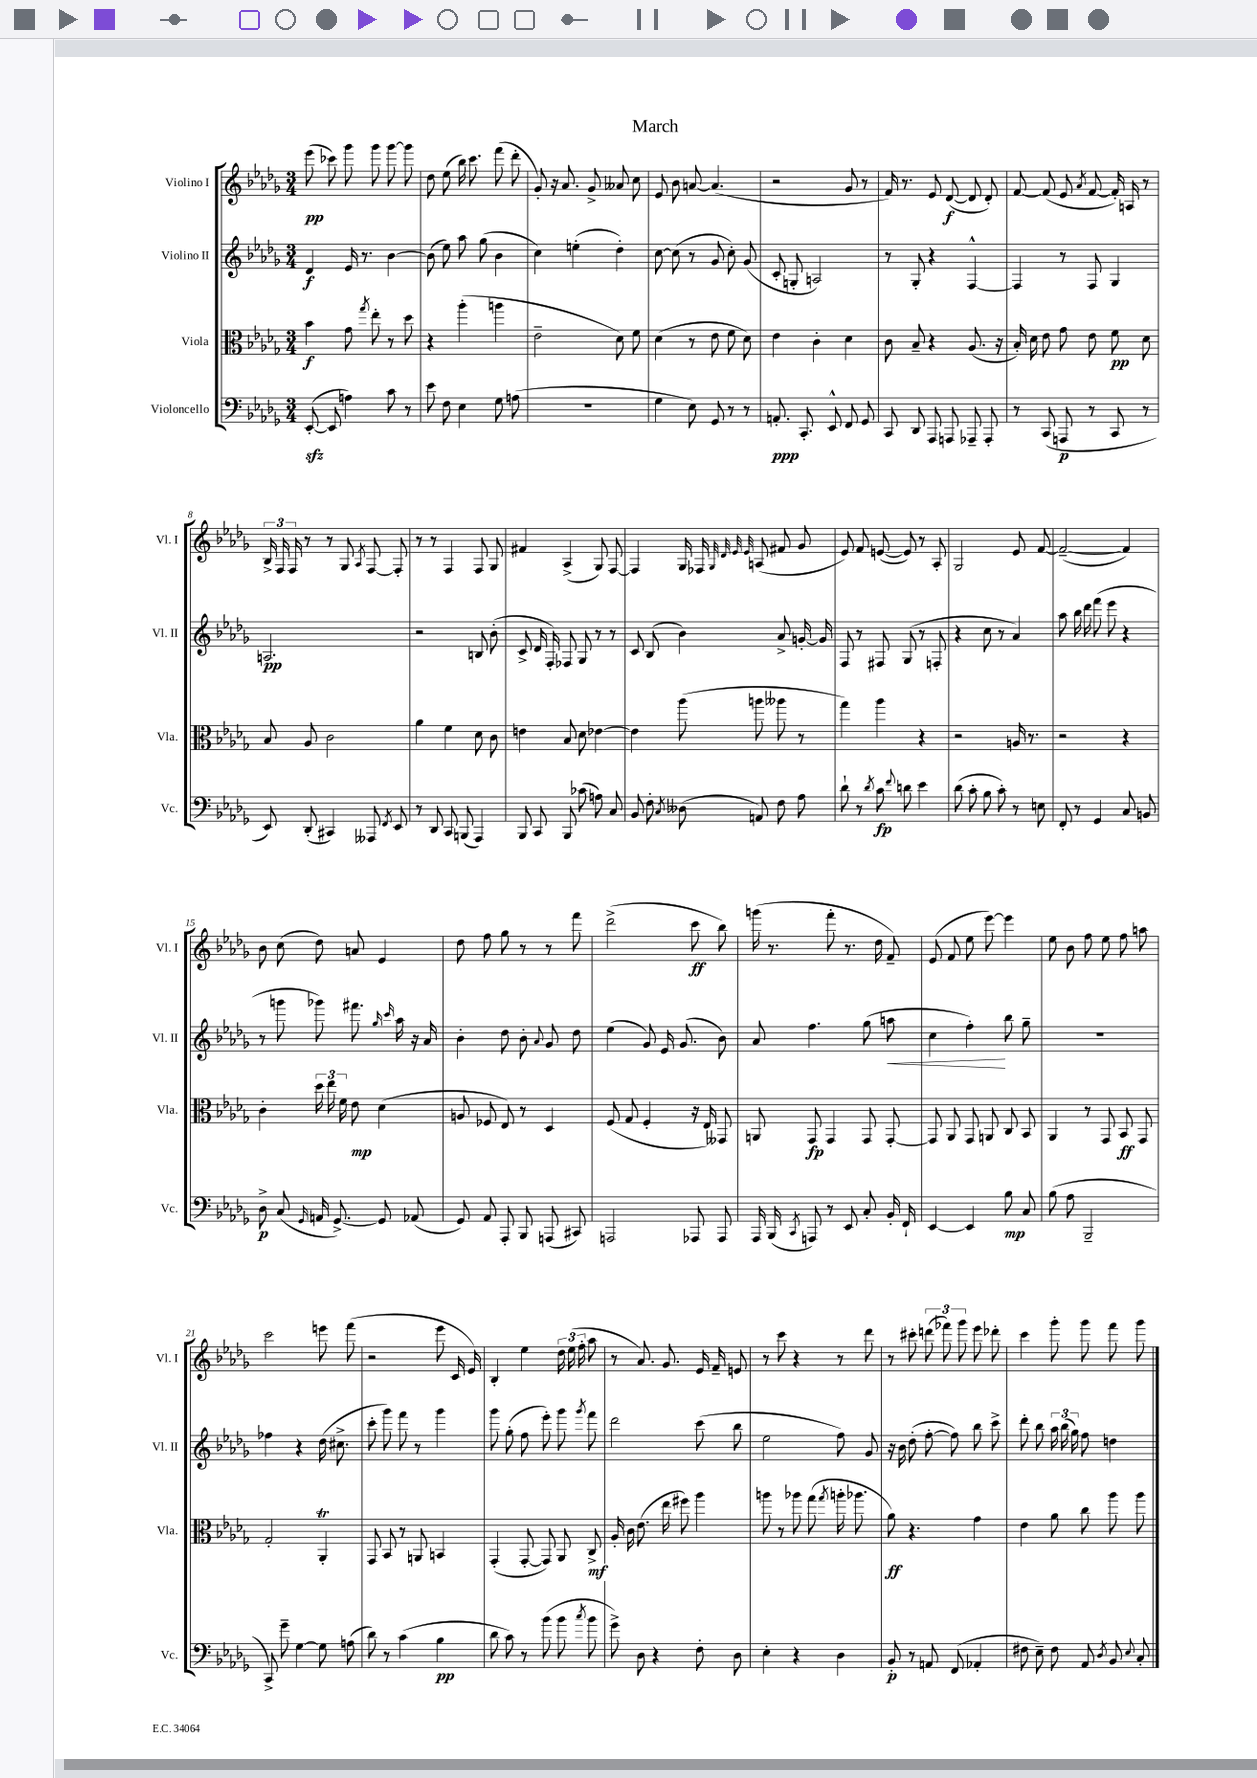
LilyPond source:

\header { title = "March" }
<<
\new StaffGroup <<
\new Staff = "s0" \with { instrumentName = "Violino I" shortInstrumentName = "Vl. I" } {
    \clef treble \key des \major \numericTimeSignature \time 3/4
    \autoBeamOff ees'''8\pp( ces'''8) ges'''8 ges'''8 ges'''8~ ges'''8 |
    des''8 ees''8( bes''16) c'''8. f'''8( des'''8-. |
    ges'8-.) r16 aes'8. ges'8-> aeses'8 c''8 |
    ees'8 bes'8 a'8~ a'4.( |
    r2 ges'8 r8 |
    f'16) r8. ees'8 des'8~\f( des'8 des'8-.) |
    f'8~ f'8( ees'8 \acciaccatura { aes'8 } f'8~ f'16-.) a16 r8 |
    \tuplet 3/2 { bes16-> f16 f16 } r8 r8 ges8 \acciaccatura { aes8 } f8~ f8-. |
    r8 r8 f4 f8 ges8 |
    fis'4 aes4->( ges8) f8~ |
    f4 ges16 fes16 \grace { ges32 des'32 ees'32 ees'32 } a8( fis'8 ges'8 |
    ees'8) f'8 e'8~( e'8) r8 aes8-. |
    ges2 ees'8 f'8~ |
    f'2~--( f'4) |
    bes'8 c''8( des''8) a'8 ees'4 |
    des''8 f''8 ges''8 r8 r8 f'''8 |
    des'''2->( c'''8\ff bes''8) |
    g'''16( r8. f'''8-. r8. des''16 f'8--) |
    ees'8( f'8 ees''8 ees'''8~) ees'''4 |
    ees''8 bes'8 f''8 ees''8 f''8 a''8 |
    c'''2 e'''8 f'''8( |
    r2 ees'''8 c'16 ees'16) |
    bes4-. ees''4 \tuplet 3/2 { des''16 ees''16( f''16-. } aes''8 |
    r8 aes'8.) ges'8. ees'16 f'16-- e'8 |
    r8 c'''8 r4 r8 des'''8 |
    r8 cis'''8-. \tuplet 3/2 { d'''8( fes'''8) ges'''8 } ees'''8 des'''8-. |
    c'''4 ges'''8-. ges'''8 f'''8 ges'''8 \bar "|." |
}
\new Staff = "s1" \with { instrumentName = "Violino II" shortInstrumentName = "Vl. II" } {
    \clef treble \key des \major \numericTimeSignature \time 3/4
    \autoBeamOff des'4\f ees'16 r8. bes'4~ |
    bes'8( ees''8) aes''8 ges''8( bes'4 |
    c''4) e''4-.( des''4-.) |
    c''8~ c''8( r8 ges'8 c''8-.) ges'8( |
    c'8-. g8-. a2) |
    r8 ges8-. r4 f4~-^ |
    f4 r8 f8 ges4 |
    a2.\pp |
    r2 b8 bes'8-.( |
    c'8-> des'16 f16-.) fes8 ges8 r8 r8 |
    c'8 bes8( bes'4) aes'8-> g'16~-. g'16 |
    f8 r8 fis8 ges8( r8 f8-. |
    r4 c''8 r8 aes'4) |
    aes''8 bes''16 des'''16 f'''8( ees'''8 r4 |
    r8 g'''8 ges'''8) fis'''8. \grace { ges''16 c'''16 } aes''16 r16 aes'16 |
    bes'4-. des''8 bes'8-. \appoggiatura { aes'8 } ges'8 des''8 |
    ees''4( ges'8) ees'16 ges'8.( bes'8) |
    aes'8 f''4. ges''8( a''8\< |
    c''4 f''4-.\!) bes''8 ges''8-- |
    R2. |
    fes''4 r4 des''16( cis''8.-> |
    c'''8-. ges'''8) f'''8 r8 ges'''4 |
    ges'''8 ges''8-.( f''8 ees'''8-.) ges'''8 \acciaccatura { ges'''8 } f'''8 |
    des'''2 c'''8( bes''8 |
    ees''2 f''8) ges'8 |
    r16 bes'16 des''8-.( f''8~-. f''8) bes''8 c'''8-> |
    des'''8-. bes''8 \tuplet 3/2 { aes''16 bes''16( ges''16) } f''8 d''4 \bar "|." |
}
\new Staff = "s2" \with { instrumentName = "Viola" shortInstrumentName = "Vla." } {
    \clef alto \key des \major \numericTimeSignature \time 3/4
    \autoBeamOff bes'4\f ges'8 \acciaccatura { ges''8 } ees''8-. r8 des''8 |
    r4 aes''4-.( a''4 |
    ees'2-- des'8) f'8 |
    des'4( r8 ees'8 f'8 des'8) |
    ees'4 c'4-. des'4 |
    c'8 bes8-- r4 aes8.( r16 |
    bes16-.) des'16 ees'8 ges'8 ees'8 f'8\pp des'8 |
    bes8 aes8 c'2 |
    aes'4 f'4 des'8 c'8 |
    e'4 bes8 des'8 ees'4~ |
    ees'4 aes''8( a''8 aeses''8 r8 |
    ges''4) aes''4 r4 |
    r2 a16 r8. |
    r2 r4 |
    c'4-. \tuplet 3/2 { des''16 ees''16 f'16 } ees'8\mp des'4( |
    a8 fes8 ees8) r8 des4 |
    f8( ges8 f4-. r16 ees16) geses,8 |
    a,8 ges,8\fp ges,4 ges,8 ges,8~-. |
    ges,8 aes,8 ges,8 a,8 c8 bes,8 |
    aes,4 r8 ges,8 bes,8\ff ges,8 |
    ges2-. aes,4-.\trill |
    ges,8 bes,8 r8 a,8 b,4 |
    ges,4-.( ges,8~-. ges,8) aes,8 c8->\mf |
    aes16-. c'16 ees'8.( ees''16 fis''8) aes''4 |
    a''8 r8 aes''8 ges''8( \acciaccatura { ges''8 } a''16-. aes''8. |
    aes'8\ff) r4. ges'4 |
    ees'4 aes'8 c''8 aes''8 aes''8 \bar "|." |
}
\new Staff = "s3" \with { instrumentName = "Violoncello" shortInstrumentName = "Vc." } {
    \clef bass \key des \major \numericTimeSignature \time 3/4
    \autoBeamOff ees,8~-.\sfz( ees,8 a4) c'8 r8 |
    ees'8 f8 ees4 ges8 a8( |
    R2. |
    ges4 ees8) ges,8 r8 r8 |
    a,8.-.\ppp c,8.-. ees,8-^ f,8 ges,8 |
    c,8 des,8 aes,,8 a,,8 aes,,8-- aes,,8-. |
    r8 c,8( a,,8\p r8 c,8 r8 |
    ees,8) des,8-.( cis,4) aeses,,8 \acciaccatura { f,8 } ees,8 |
    r8 des,8 c,8 b,,8( aes,,4) |
    bes,,8 c,8 bes,,8 ces'8( a8) c8 |
    bes,8 f8-. \acciaccatura { c8 } deses8( a,8) f8 aes8 |
    des'8-! r8 \acciaccatura { des'8 } c'8\fp \appoggiatura { f'8 } d'8 ees'4 |
    des'8( c'8-. bes8 c'8-.) r8 e8 |
    f,8-. r8 ges,4 c8 b,8 |
    des8->\p c8( \grace { ges,16 } a,16 ges,8.~->) ges,8 aes,8( |
    ges,8) aes,8 aes,,8-. bes,,8 a,,8( cis,8) |
    a,,2 aes,,8 aes,,8 |
    aes,,16 bes,,16( \acciaccatura { c,8 } a,,8) r8 ees,8 c8-. bes,16-. f,16-! |
    ees,4~ ees,4 bes8\mp c8 |
    bes8( aes8 bes,,2-- |
    c,8->) ges'8-- ges4~ ges8 a8( |
    des'8) r8 c'4( bes4\pp |
    des'8 c'8) r8 bes'8( bes'8 \acciaccatura { c''8 } bes'8 |
    ges'8->) des8 r4 f8-. des8 |
    ees4-. r4 des4 |
    bes,8-.\p r8 a,8 f,8( aes,4-. |
    fis8 ees8--) fis8 aes,8 \acciaccatura { des8 } bes,8 \appoggiatura { ees8 } c8-. \bar "|." |
}
>>
>>
